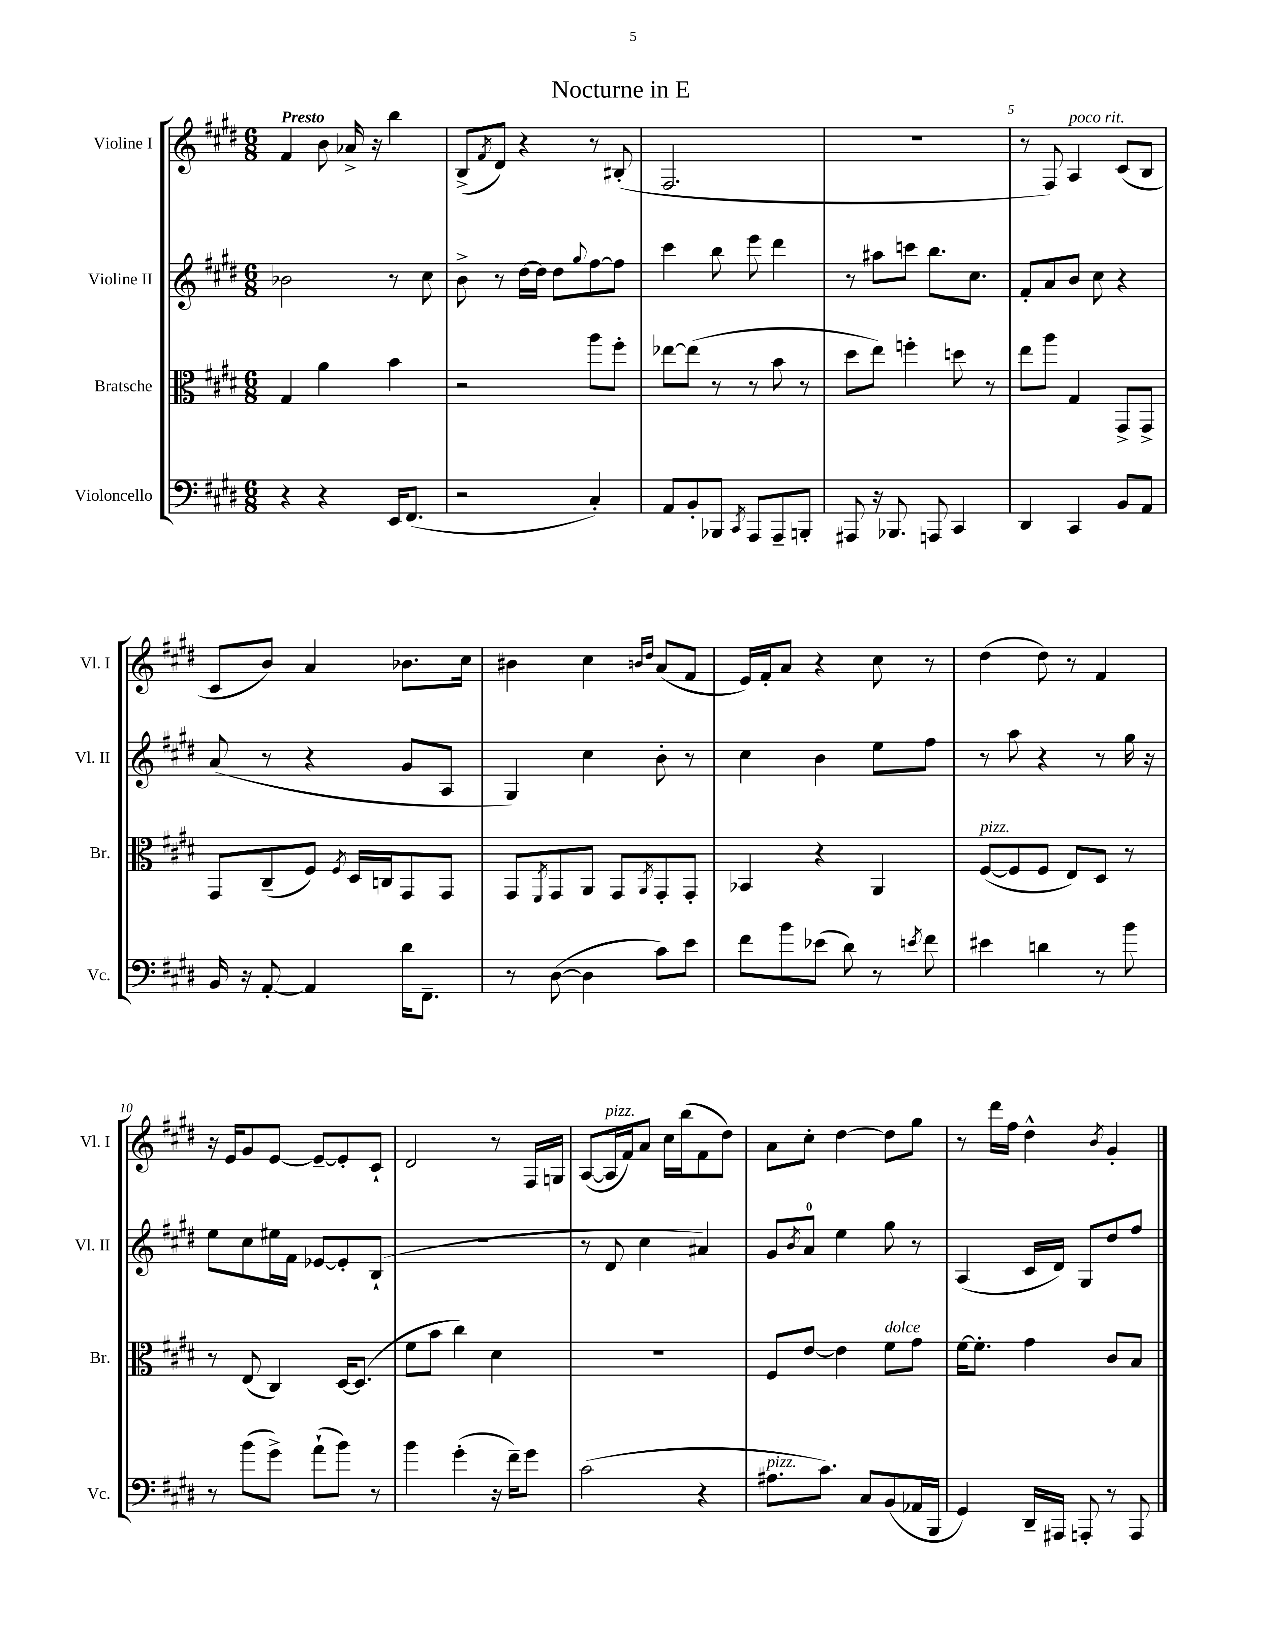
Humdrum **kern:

**kern	**kern	**kern	**kern
*staff4	*staff3	*staff2	*staff1
*clefF4	*clefC3	*clefG2	*clefG2
*k[f#c#g#d#]	*k[f#c#g#d#]	*k[f#c#g#d#]	*k[f#c#g#d#]
*M6/8	*M6/8	*M6/8	*M6/8
4r	4G#/	2b-\	4f#/
4r	4a\	.	8b\
.	.	.	16a-^/
.	.	.	16r
16EE/LK	4b\	8r	4bb\
(8.FF#/J	.	.	.
.	.	8cc#\	.
=	=	=	=
2r	2r	8b^\	(8B^/L
.	.	.	8qf#/
.	.	8r	8d#/J)
.	.	[16dd#\LL	4r
.	.	16dd#\]JJ	.
.	.	8dd#\L	.
.	.	8qqgg#/	.
4C#'/)	8aa\L	[8ff#\	8r
.	8ff#'\J	8ff#\]J	(8B#'/
=	=	=	=
8AA/L	[8ee-\L	4ccc#\	2.F#/
8BB'/	(8ee-\]J	.	.
8BBB-/J	8r	8bb\	.
8qCC#/	.	.	.
8AAA/L	8r	8eee\	.
8AAA~/	8b\	4ddd#\	.
8BBB'/J	8r	.	.
=	=	=	=
8AAA#/	8dd#\L	8r	2.r
16r	8ee\J)	8aa#\L	.
8.BBB-/	.	.	.
.	4ff'\	8ccc\J	.
8AAA/	.	8.bb\L	.
4CC#/	8dd\	.	.
.	.	8.cc#\J	.
.	8r	.	.
=	=	=	=
4DD#/	8ee\L	8f#'/L	8r
.	8aa\J	8a/	8F#/)
4CC#/	4G#/	8b/J	4A/
.	.	8cc#\	.
8BB/L	8GG#^/L	4r	(8c#/L
8AA/J	8GG#^/J	.	8B/J
=	=	=	=
16BB/	8GG#/L	(8a/	8c#/L
16r	.	.	.
[8AA'/	(8C#~/	8r	8b/J)
4AA/]	8F#/J)	4r	4a/
.	8qF#/	.	.
.	16D#/LL	.	.
.	16C/J	.	.
16d#\LK	8GG#/	8g#/L	8.b-\L
8.FF#~\J	.	.	.
.	8GG#/J	8A/J	.
.	.	.	16cc#\Jk
=	=	=	=
8r	8GG#/L	4G#/)	4b#\
.	8qFF#/	.	.
([8D#\	8GG#/	.	.
4D#\]	8AA/J	4cc#\	4cc#\
.	8GG#/L	.	.
.	.	.	16qqb/LL
.	8qAA/	.	16qqdd#/JJ
8c#\L)	8GG#'/	8b'\	(8a/L
8e\J	8GG#'/J	8r	8f#/J
=	=	=	=
8f#\L	4BB-/	4cc#\	16e/LL)
.	.	.	16f#'/J
8b\	.	.	8a/J
(8e-\J	4r	4b\	4r
8d#\)	.	.	.
8r	4AA/	8ee\L	8cc#\
8qe/	.	.	.
8f#\	.	8ff#\J	8r
=	=	=	=
4e#\	([8F#/L	8r	(4dd#\
.	8F#/]	8aa\	.
4d\	8F#/J	4r	8dd#\)
.	8E/L)	.	8r
8r	8D#/J	8r	4f#/
8b\	8r	16gg#\	.
.	.	16r	.
=	=	=	=
8r	8r	8ee\L	16r
.	.	.	16e/LK
(8b\L	(8E/	8cc#\	8g#/
8g#^\J)	4C#/)	16ee#\L	[8e/J
.	.	16f#\JJ	.
(8a`\L	.	[8e-/L	8e~/_L
8b\J)	[16D#/LK	8e-'/]	8e'/]
.	(8.D#/]J	.	.
8r	.	(8B`/J	8c#`/J
=	=	=	=
4b\	8f#\L	2.r	2d#/
.	8b\J	.	.
(4g#'\	4cc#\)	.	.
16r	4d#\	.	8r
16f#~\LK)	.	.	.
8g#\J	.	.	16F#/LL
.	.	.	16G/JJ
=	=	=	=
(2c#\	2.r	8r	([8A/L
.	.	8d#/	16A/]L
.	.	.	16f#/J)
.	.	4cc#\	8a/J
.	.	.	16cc#\LL
.	.	.	(16bb\J
4r	.	4a#/)	8f#\
.	.	.	8dd#\J)
=	=	=	=
8.A#\L	8F#/L	8g#/L	8a\L
.	.	8qb/	.
.	[8e/J	8a/J	8cc#'\J
8.c#\J)	.	.	.
.	4e\]	4ee\	[4dd#\
8C#/L	.	.	.
(8BB/	8f#\L	8gg#\	8dd#\]L
16AA-/L	8g#\J	8r	8gg#\J
16BBB/JJ	.	.	.
=	=	=	=
4GG#/)	[16f#\LK	(4A/	8r
.	8.f#'\]J	.	.
.	.	.	16ddd#\LL
.	.	.	16ff#\JJ
16DD#~/LL	4g#\	16c#/LL	4dd#^^\
16AAA#/JJ	.	16d#/JJ)	.
8AAA'/	.	8G#/L	.
.	.	.	8qb/
8r	8c#/L	8dd#/	4g#'/
8AAA/	8B/J	8ff#/J	.
==	==	==	==
*-	*-	*-	*-
